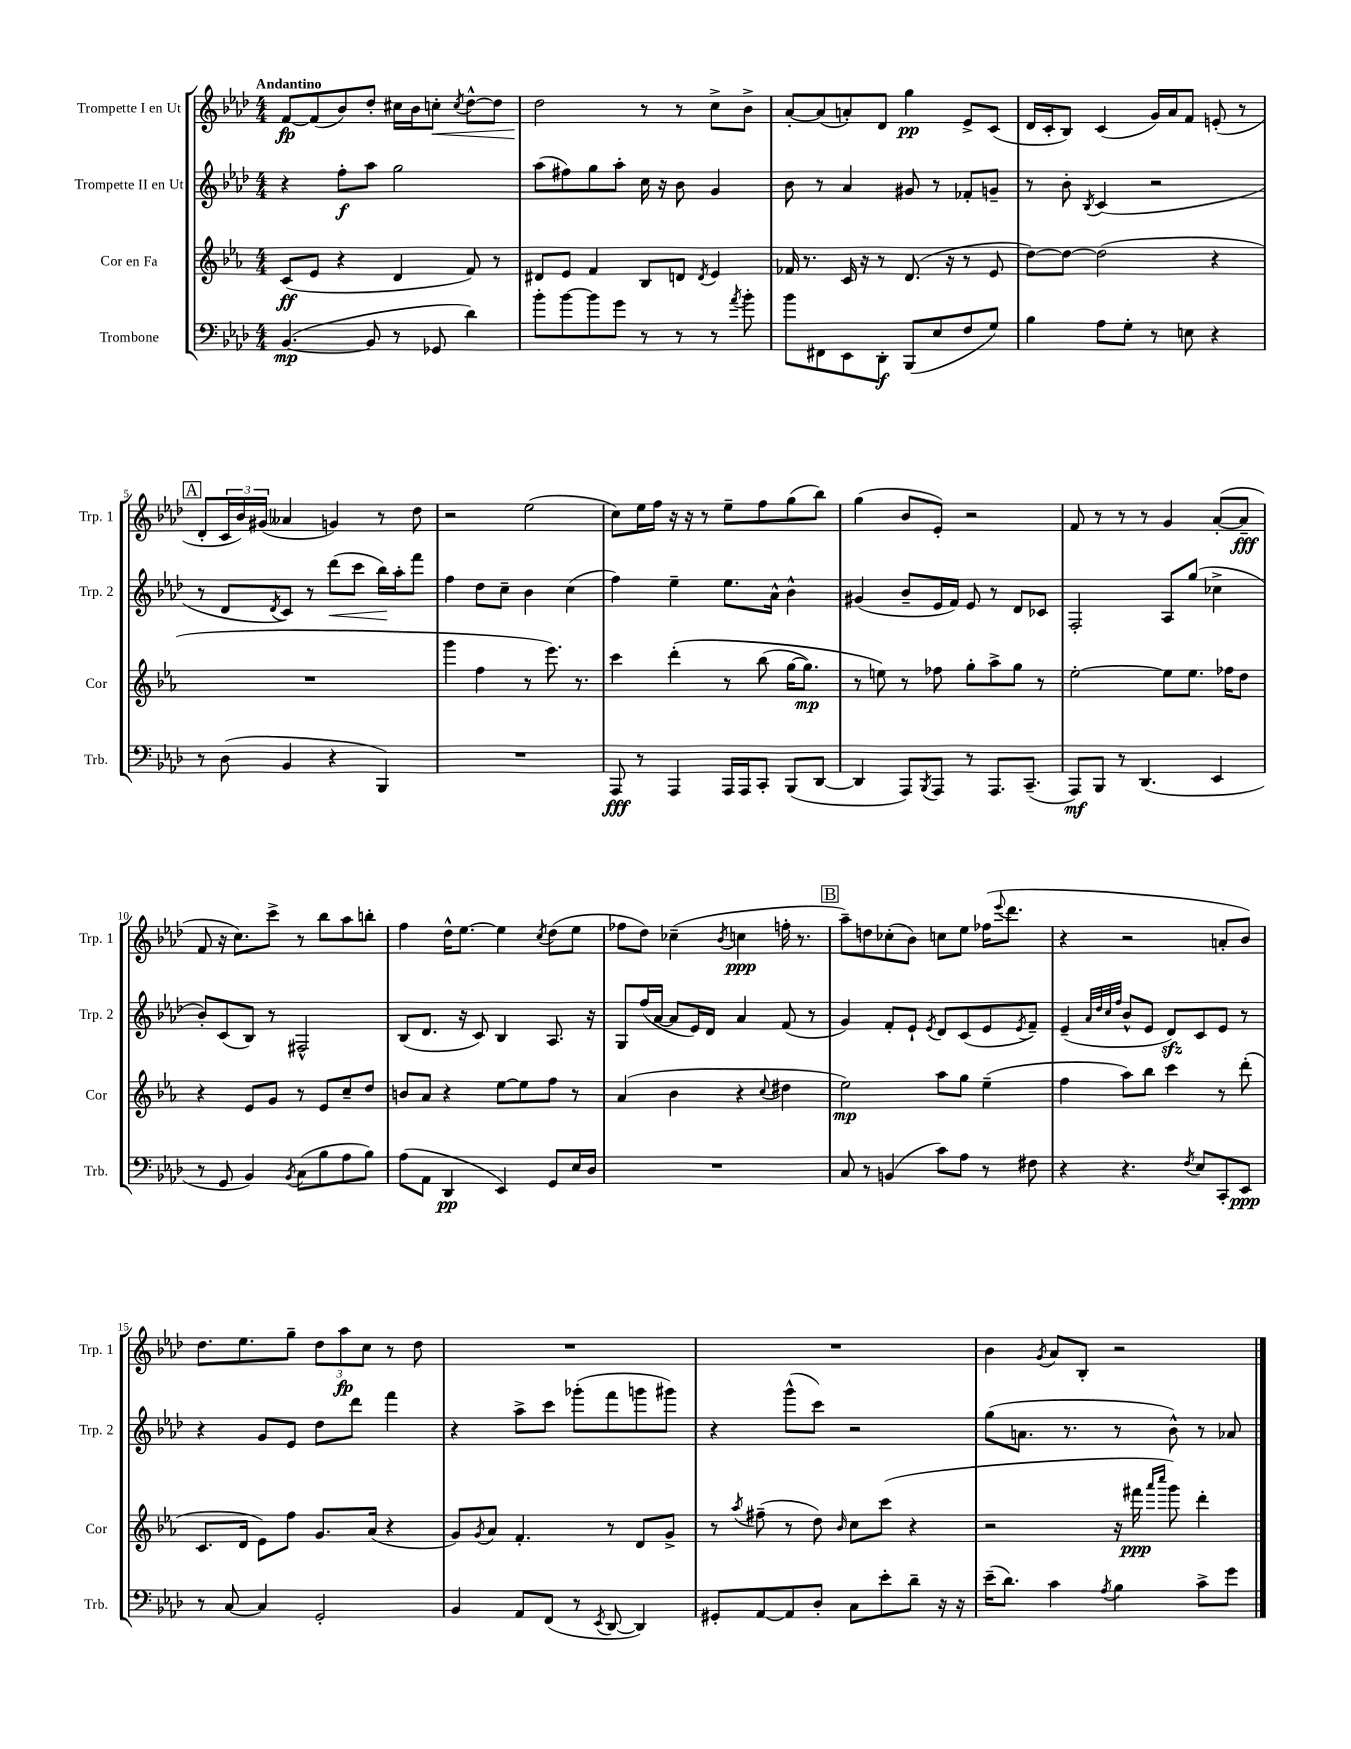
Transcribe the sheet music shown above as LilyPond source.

<<
\new StaffGroup <<
\new Staff = "s0" \with { instrumentName = "Trompette I en Ut" shortInstrumentName = "Trp. 1" } {
    \clef treble \key aes \major \numericTimeSignature \time 4/4 \tempo "Andantino"
    f'8~\fp f'8( bes'8) des''8-. cis''16 bes'16 c''8-.\< \acciaccatura { c''8 } des''8~-^ des''8 |
    des''2\! r8 r8 c''8-> bes'8-> |
    aes'8~-. aes'8( a'8-.) des'8 g''4\pp ees'8-> c'8( |
    des'16 c'16-. bes8) c'4( g'16) aes'16 f'8 e'8-.( r8 |
    \mark \markup { \box "A" } des'8-. \tuplet 3/2 { c'16 bes'16) gis'16( } aeses'4 g'4) r8 des''8 |
    r2 ees''2( |
    c''8) ees''16 f''16 r16 r16 r8 ees''8-- f''8 g''8( bes''8) |
    g''4( bes'8 ees'8-.) r2 |
    f'8 r8 r8 r8 g'4 aes'8~-.( aes'8--\fff |
    f'8 r16 c''8.) c'''8-> r8 bes''8 aes''8 b''8-. |
    f''4 des''16-^ ees''8.~ ees''4 \acciaccatura { c''8 } des''8( ees''8 |
    fes''8 des''8) ces''4--( \acciaccatura { bes'8 } c''4\ppp f''16-. r8. |
    \mark \markup { \box "B" } aes''8--) d''8 ces''8-.( bes'8) c''8 ees''8 fes''16( \appoggiatura { ees'''8 } des'''8. |
    r4 r2 a'8-. bes'8) |
    des''8. ees''8. g''8-- \tuplet 3/2 { des''8 aes''8\fp c''8 } r8 des''8 |
    R1 |
    R1 |
    bes'4 \acciaccatura { g'8 } aes'8 bes8-. r2 \bar "|." |
}
\new Staff = "s1" \with { instrumentName = "Trompette II en Ut" shortInstrumentName = "Trp. 2" } {
    \clef treble \key aes \major \numericTimeSignature \time 4/4
    r4 f''8-.\f aes''8 g''2 |
    aes''8( fis''8) g''8 aes''8-. c''16 r16 bes'8 g'4 |
    bes'8 r8 aes'4 gis'8 r8 fes'8-. g'8-- |
    r8 bes'8-. \acciaccatura { bes8 } c'4( r2 |
    \mark \markup { \box "A" } r8 des'8 \acciaccatura { des'8 } c'8) r8 des'''8\<( c'''8 bes''16\!) aes''16-. f'''8 |
    f''4 des''8 c''8-- bes'4 c''4( |
    f''4) ees''4-- ees''8. aes'16-^ bes'4-^ |
    gis'4( bes'8-- ees'16 f'16) ees'8 r8 des'8 ces'8 |
    f2-. aes8 g''8( ces''4-> |
    bes'8-.) c'8( bes8) r8 fis2-^ |
    bes8( des'8. r16 c'8) bes4 aes8. r16 |
    g8 f''16( aes'16~ aes'8 ees'16) des'16 aes'4 f'8( r8 |
    \mark \markup { \box "B" } g'4) f'8-. ees'8-! \acciaccatura { ees'8 } des'8 c'8( ees'8 \acciaccatura { ees'8 } f'8--) |
    ees'4--( \grace { aes'32 des''32 c''32 f''32 } bes'8-^ ees'8 des'8\sfz) c'8 ees'8 r8 |
    r4 g'8 ees'8 des''8 des'''8 f'''4 |
    r4 aes''8-> c'''8 ges'''8-.( f'''8 g'''8 gis'''8) |
    r4 g'''8-^( c'''8) r2 |
    g''8( a'8. r8. r8 bes'8-^) r8 aes'8 \bar "|." |
}
\new Staff = "s2" \with { instrumentName = "Cor en Fa" shortInstrumentName = "Cor" } {
    \clef treble \key ees \major \numericTimeSignature \time 4/4
    c'8\ff( ees'8 r4 d'4 f'8) r8 |
    dis'8 ees'8 f'4 bes8 d'8 \acciaccatura { d'8 } ees'4 |
    fes'16 r8. c'16 r16 r8 d'8.( r16 r8 ees'8 |
    d''8~) d''8~ d''2( r4 |
    \mark \markup { \box "A" } R1 |
    g'''4 f''4 r8 ees'''8.) r8. |
    c'''4 d'''4-.\( r8 bes''8( g''16~ g''8.\mp) |
    r8 e''8\) r8 fes''8 g''8-. aes''8-> g''8 r8 |
    ees''2~-. ees''8 ees''8. fes''16 d''8 |
    r4 ees'8 g'8 r8 ees'8 c''8-- d''8 |
    b'8 aes'8 r4 ees''8~ ees''8 f''8 r8 |
    aes'4( bes'4 r4 \appoggiatura { c''8 } dis''4 |
    \mark \markup { \box "B" } ees''2\mp) aes''8 g''8 ees''4--( |
    f''4 aes''8) bes''8 c'''4 r8 d'''8-.( |
    c'8. d'16 ees'8) f''8 g'8. aes'16( r4 |
    g'8) \acciaccatura { g'8 } aes'8 f'4.-. r8 d'8 g'8-> |
    r8 \acciaccatura { aes''8 } fis''8--( r8 d''8) \grace { bes'16 } c''8 c'''8( r4 |
    r2 r16 fis'''16\ppp \grace { aes'''16 c''''16 } g'''8) d'''4-. \bar "|." |
}
\new Staff = "s3" \with { instrumentName = "Trombone" shortInstrumentName = "Trb." } {
    \clef bass \key aes \major \numericTimeSignature \time 4/4
    bes,4.~\mp( bes,8 r8 ges,8 des'4) |
    bes'8-. bes'8~ bes'8 g'8 r8 r8 r8 \acciaccatura { aes'8 } bes'8-. |
    bes'8 fis,8 ees,8 des,8-.\f bes,,8( ees8 f8 g8) |
    bes4 aes8 g8-. r8 e8 r4 |
    \mark \markup { \box "A" } r8 des8( bes,4 r4 bes,,4) |
    R1 |
    aes,,8\fff r8 aes,,4 aes,,16 aes,,16 c,8-. bes,,8( des,8~ |
    des,4 aes,,8) \acciaccatura { bes,,8 } aes,,8 r8 aes,,8. c,8.--( |
    aes,,8\mf) bes,,8 r8 des,4.( ees,4 |
    r8 g,8 bes,4) \acciaccatura { bes,8 } c8( bes8 aes8 bes8) |
    aes8( aes,8 des,4\pp ees,4) g,8 ees16 des16 |
    R1 |
    \mark \markup { \box "B" } c8 r8 b,4( c'8) aes8 r8 fis8 |
    r4 r4. \acciaccatura { f8 } ees8 c,8-. ees,8\ppp |
    r8 c8~ c4 g,2-. |
    bes,4 aes,8 f,8( r8 \acciaccatura { ees,8 } des,8~ des,4) |
    gis,8-. aes,8~ aes,8 des8-. c8 ees'8-. des'8-- r16 r16 |
    ees'16--( des'8.) c'4 \acciaccatura { aes8 } bes4 c'8-> g'8 \bar "|." |
}
>>
>>
